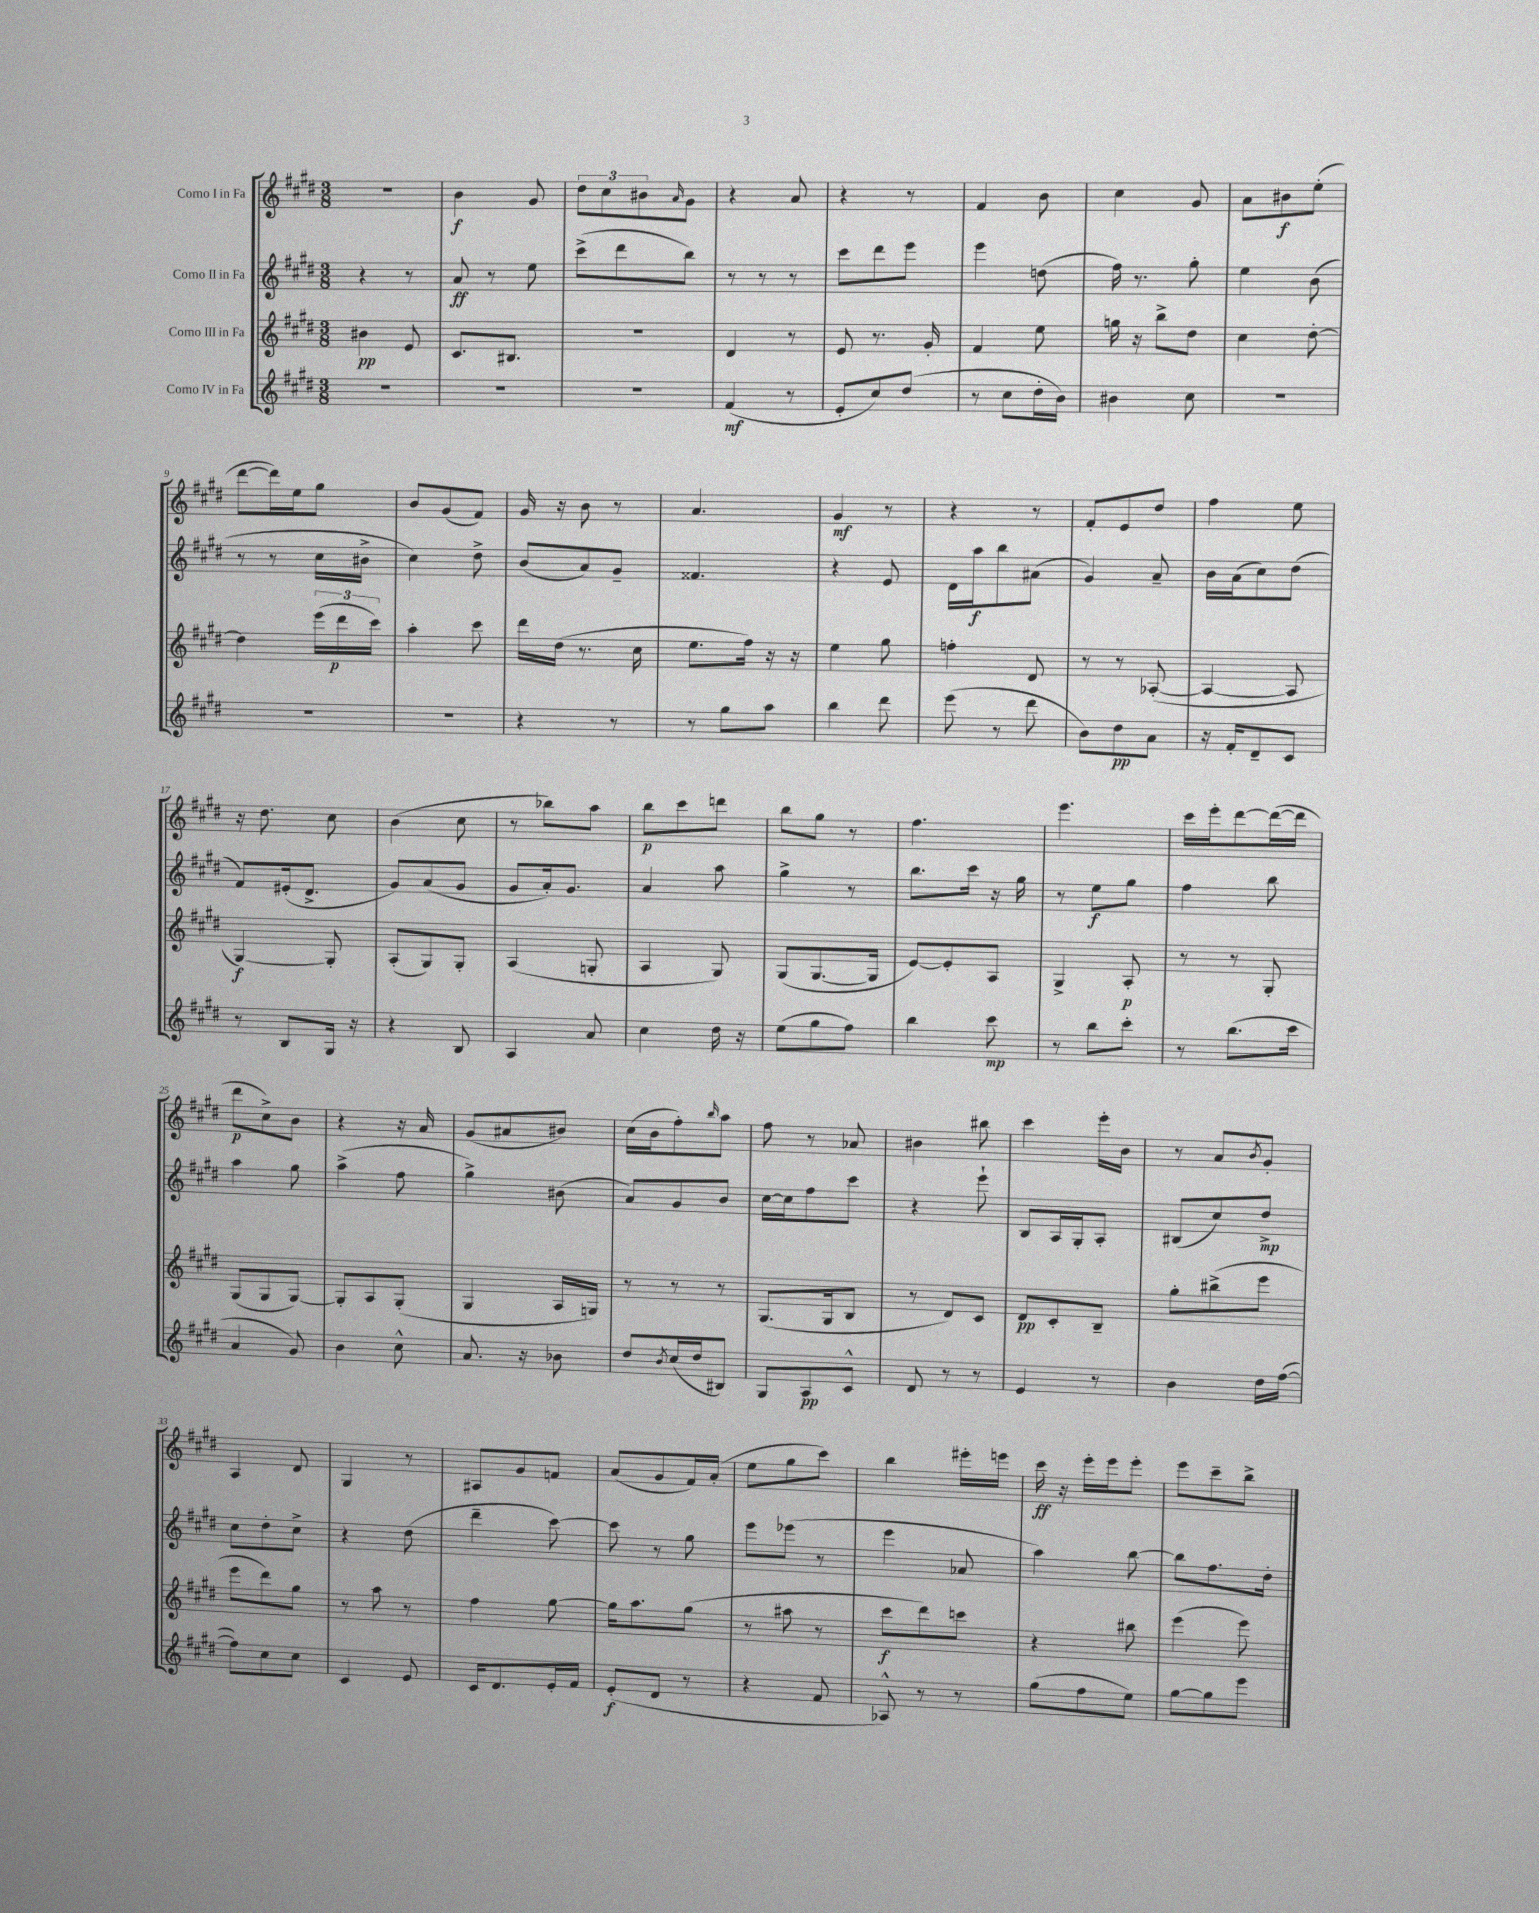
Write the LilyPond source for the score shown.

<<
\new StaffGroup <<
\new Staff = "s0" \with { instrumentName = "Corno I in Fa" } {
    \clef treble \key e \major \numericTimeSignature \time 3/8
    R4. |
    b'4\f gis'8 |
    \tuplet 3/2 { dis''8 cis''8 bis'8 } \grace { a'16 } gis'8 |
    r4 a'8 |
    r4 r8 |
    fis'4 b'8 |
    cis''4 gis'8 |
    a'8 bis'8\f e''8-.( |
    dis'''8~ dis'''16) e''16 gis''8 |
    b'8 gis'8( fis'8) |
    gis'16 r16 b'8 r8 |
    a'4. |
    gis'4\mf r8 |
    r4 r8 |
    fis'8-. e'8 dis''8 |
    fis''4 e''8 |
    r16 dis''8. cis''8 |
    b'4( cis''8 |
    r8 bes''8) a''8 |
    b''8\p cis'''8 d'''8 |
    b''8 gis''8 r8 |
    fis''4. |
    e'''4. |
    cis'''16 e'''16-. dis'''8~ dis'''16~( dis'''16 |
    dis'''8\p cis''8->) b'8 |
    r4 r16 a'16 |
    gis'8( ais'8 bis'8) |
    cis''16( b'16 fis''8-.) \grace { b''16 } a''8 |
    fis''8 r8 aes'8 |
    bis'4 bis''8 |
    cis'''4 e'''16-. b'16 |
    r8 a'8 \acciaccatura { b'8 } gis'8-. |
    a4 dis'8 |
    gis4 r8 |
    ais8 gis'8 f'8 |
    a'8( gis'8 fis'16) a'16-.( |
    e''8 gis''8 cis'''8) |
    b''4 eis'''16-. e'''16 |
    cis'''16\ff r16 e'''16-. e'''16 e'''8-. |
    e'''8 cis'''8-- b''8-> \bar "|." |
}
\new Staff = "s1" \with { instrumentName = "Corno II in Fa" } {
    \clef treble \key e \major \numericTimeSignature \time 3/8
    r4 r8 |
    a'8\ff r8 e''8 |
    cis'''8->( dis'''8 b''8) |
    r8 r8 r8 |
    cis'''8 dis'''8 e'''8 |
    e'''4 d''8( |
    fis''16) r8. gis''8-. |
    e''4 b'8( |
    r8 r8 cis''16 bis'16-> |
    cis''4) dis''8-> |
    b'8( a'8) gis'8-- |
    fisis'4. |
    r4 e'8 |
    dis'16 a''16\f b''8 ais'8( |
    gis'4) a'8-- |
    b'16 a'16( cis''8) dis''8( |
    fis'8) eis'16-.( dis'8.-> |
    gis'8) a'8( gis'8 |
    gis'8 a'16-.) gis'8. |
    a'4 a''8 |
    gis''4-> r8 |
    b''8. cis'''16 r16 gis''16 |
    r8 e''8\f gis''8 |
    fis''4 b''8 |
    a''4 gis''8 |
    a''4->( fis''8 |
    gis''4->) bis'8( |
    a'8) gis'8 b'8 |
    cis''16~ cis''16 fis''8 cis'''8 |
    r4 e'''8-! |
    b8 a16 gis16-. a8-. |
    bis8( cis''8) dis''8->\mp |
    cis''8 dis''8-. cis''8-> |
    r4 dis''8( |
    dis'''4-- cis'''8~) |
    cis'''8 r8 gis''8 |
    e'''8 ees'''8( r8 |
    e'''4 aes'8 |
    a''4) b''8~ |
    b''8 fis''8. dis''16-. \bar "|." |
}
\new Staff = "s2" \with { instrumentName = "Corno III in Fa" } {
    \clef treble \key e \major \numericTimeSignature \time 3/8
    bis'4\pp e'8 |
    cis'8. bis8. |
    r4. |
    dis'4 r8 |
    e'8 r8. gis'16-. |
    fis'4 e''8 |
    g''16 r16 b''8-> dis''8 |
    cis''4 dis''8~-. |
    dis''4 \tuplet 3/2 { e'''16( dis'''16\p cis'''16) } |
    a''4-. cis'''8 |
    dis'''16 dis''16( r8. cis''16 |
    e''8. fis''16) r16 r16 |
    e''4 gis''8 |
    f''4-. dis'8 |
    r8 r8 aes8~-.( |
    aes4~ aes8 |
    gis4~\f) gis8-. |
    a8-.( gis8) gis8-. |
    a4( g8-. |
    a4 gis8) |
    gis8( gis8.~ gis16 |
    e'8~) e'8-. a8 |
    gis4-> a8-.\p |
    r8 r8 gis8-. |
    gis8( gis8 gis8~) |
    gis8-. a8 gis8-.( |
    gis4 a16 g16) |
    r8 r8 r8 |
    gis8.( gis16 b8 |
    r8 dis'8) cis'8 |
    dis'8\pp cis'8-. b8-- |
    gis''8-. bis''8->( e'''8 |
    e'''8 dis'''8) gis''8 |
    r8 a''8 r8 |
    fis''4 gis''8~ |
    gis''16 a''8. gis''8( |
    r8 ais''8 r8 |
    cis'''8\f dis'''8) c'''8 |
    r4 bis''8 |
    e'''4( e'''8) \bar "|." |
}
\new Staff = "s3" \with { instrumentName = "Corno IV in Fa" } {
    \clef treble \key e \major \numericTimeSignature \time 3/8
    R4. |
    R4. |
    R4. |
    fis'4\mf( r8 |
    e'8-. cis''8) dis''8( |
    r8 cis''8 dis''16-. b'16) |
    bis'4 cis''8 |
    R4. |
    R4. |
    R4. |
    r4 r8 |
    r8 gis''8 a''8 |
    b''4 dis'''8 |
    e'''8( r8 dis'''8 |
    b'8) dis''8\pp a'8 |
    r16 fis'16-. dis'8-- cis'8 |
    r8 b8 gis16 r16 |
    r4 b8 |
    a4 a'8 |
    cis''4 dis''16 r16 |
    e''8( gis''8 fis''8) |
    b''4 cis'''8\mp |
    r8 b''8 cis'''8-. |
    r8 b''8.( cis'''16 |
    a'4 gis'8) |
    b'4 cis''8-^ |
    a'8. r16 bes'8 |
    dis''8 \acciaccatura { b'8 } cis''16( dis''16 bis8) |
    gis8 a8\pp cis'8-^ |
    dis'8 r8 r8 |
    e'4 r8 |
    b'4 dis''16 fis''16~( |
    fis''8) cis''8 cis''8 |
    cis'4 e'8 |
    cis'16 dis'8. e'16-. fis'16 |
    e'8-.\f( dis'8 r8 |
    r4 fis'8 |
    aes8-^) r8 r8 |
    gis''8( fis''8 e''8) |
    gis''8~ gis''8 e'''8 \bar "|." |
}
>>
>>
